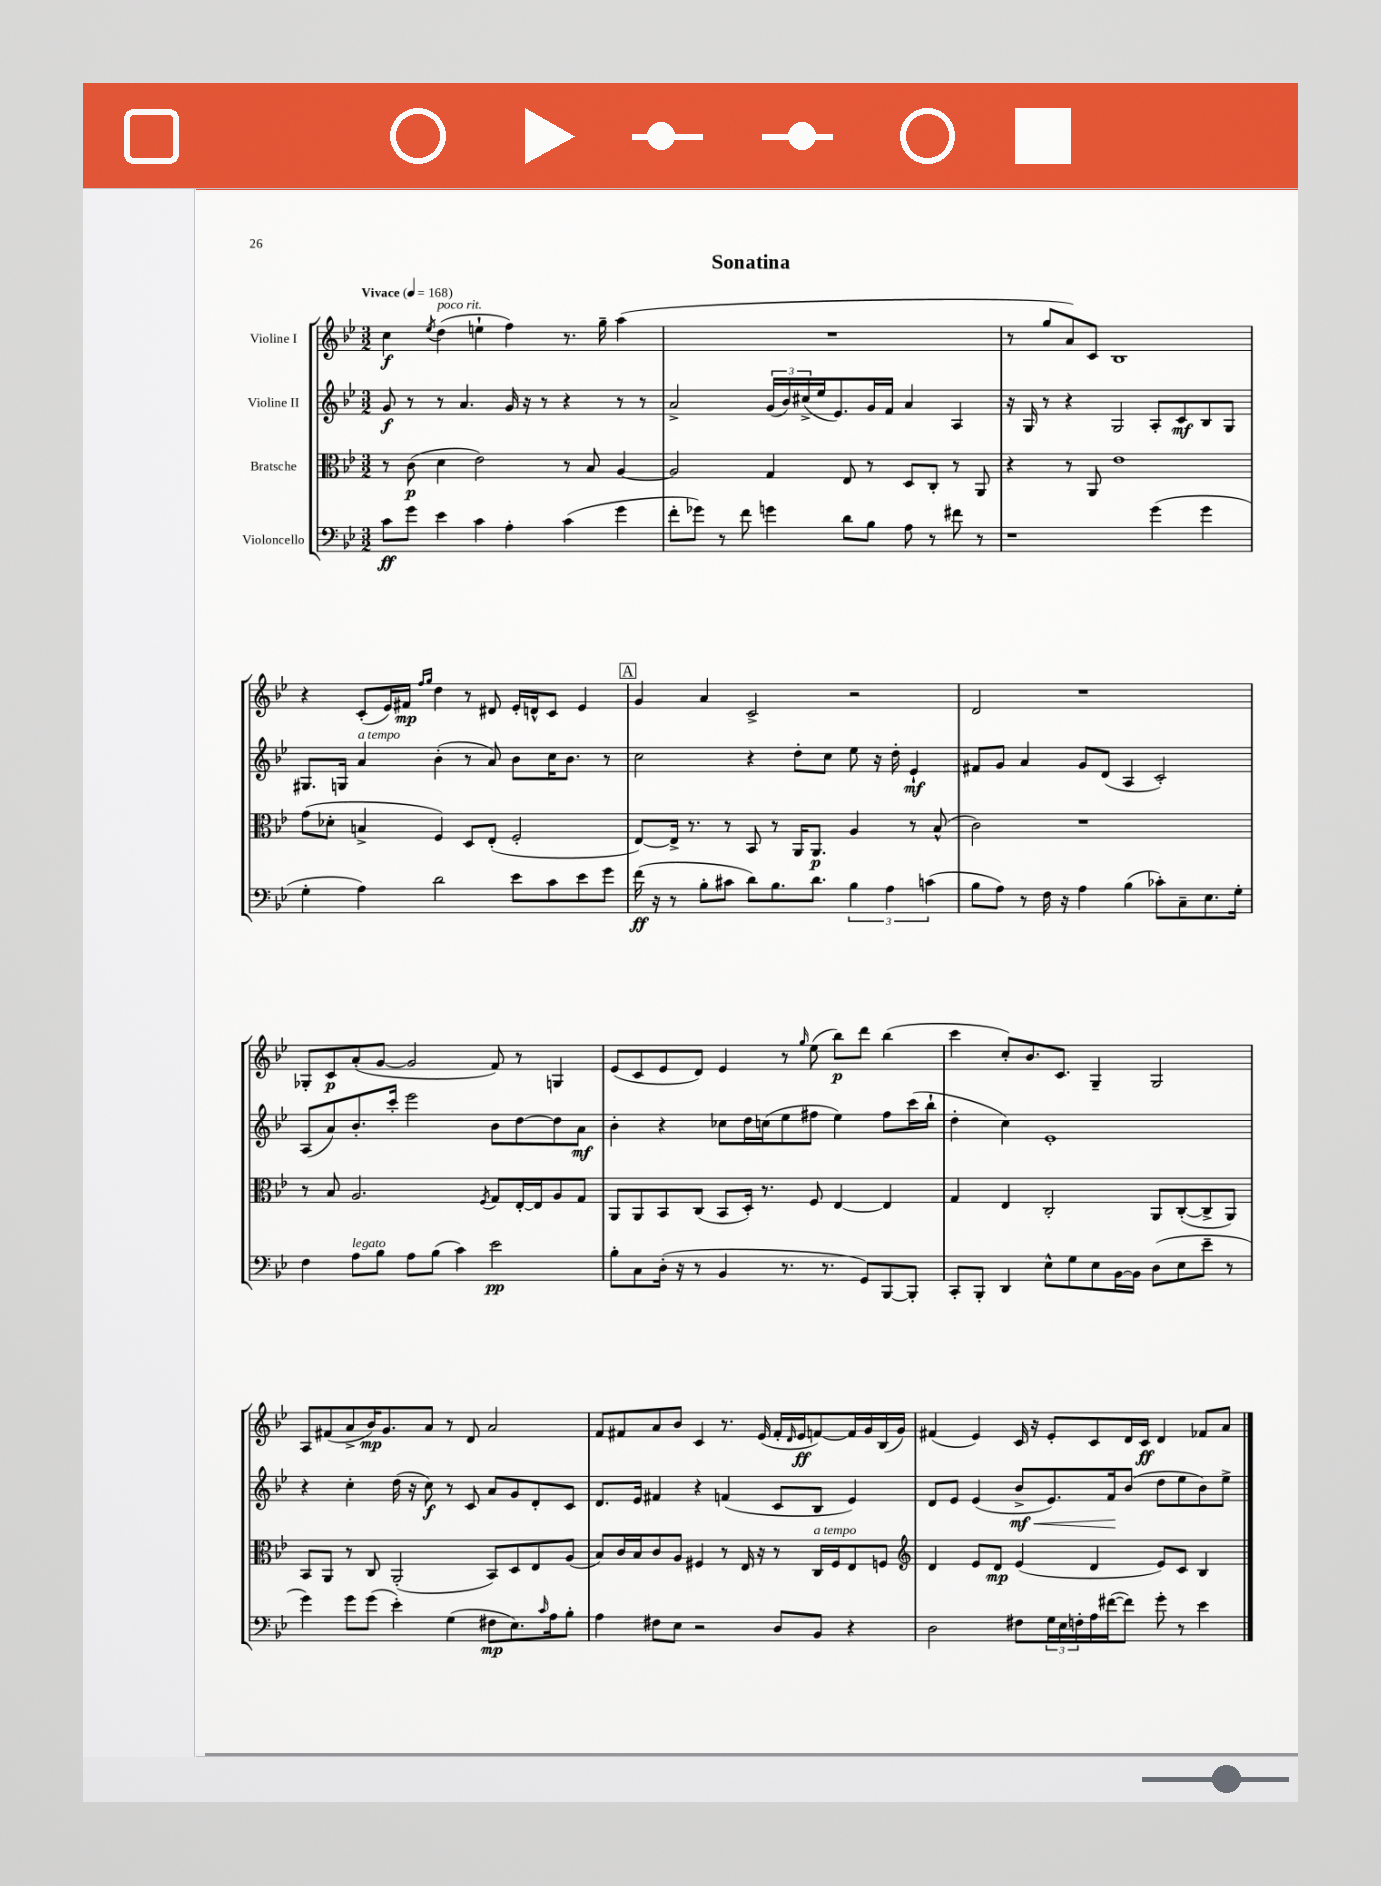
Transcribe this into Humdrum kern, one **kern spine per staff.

**kern	**dynam	**kern	**dynam	**kern	**dynam	**kern	**dynam
*part4	*part4	*part3	*part3	*part2	*part2	*part1	*part1
*staff4	*staff4	*staff3	*staff3	*staff2	*staff2	*staff1	*staff1
*I"Violoncello	*	*I"Bratsche	*	*I"Violine II	*	*I"Violine I	*
*clefF4	*	*clefC3	*	*clefG2	*	*clefG2	*
*k[b-e-]	*	*k[b-e-]	*	*k[b-e-]	*	*k[b-e-]	*
*M3/2	*	*M3/2	*	*M3/2	*	*M3/2	*
*MM168	*	*MM168	*	*MM168	*	*MM168	*
=1	=1	=1	=1	=1	=1	=1	=1
!	!	!	!	!	!	!LO:TX:a:B:t=Vivace	!
8c\L	ff	8r	.	8g/	f	4cc\	f
8g\J	.	(8c\	p	8r	.	.	.
.	.	.	.	.	.	8qee-/	.
!	!	!	!	!	!	!LO:TX:a:i:t=poco rit.	!
4e-\	.	4d\	.	8r	.	(4dd\	.
.	.	.	.	4.a/	.	.	.
4c\	.	2e-\)	.	.	.	4een`\	.
4A'\	.	.	.	16g/	.	4ff\)	.
.	.	.	.	16r	.	.	.
.	.	.	.	8r	.	.	.
(4c\	.	8r	.	4r	.	8.r	.
.	.	8B-/	.	.	.	.	.
.	.	.	.	.	.	16gg~\	.
4g\	.	[4A/	.	8r	.	(4aa\	.
.	.	.	.	8r	.	.	.
=2	=2	=2	=2	=2	=2	=2	=2
8f'\L	.	2A/]	.	2a^/	.	1.r	.
8g-X\J)	.	.	.	.	.	.	.
8r	.	.	.	.	.	.	.
8f\	.	.	.	.	.	.	.
4gn\	.	4G/	.	(24g/LL	.	.	.
.	.	.	.	24b-/)	.	.	.
.	.	.	.	(24cc#X^/	.	.	.
.	.	.	.	16ee-/J	.	.	.
.	.	.	.	8.e-/)	.	.	.
8d\L	.	8E-/	.	.	.	.	.
8B-\J	.	8r	.	16g/L	.	.	.
.	.	.	.	16f/JJ	.	.	.
8A\	.	8D/L	.	4a/	.	.	.
8r	.	8C'/J	.	.	.	.	.
8f#X\	.	8r	.	4A/	.	.	.
8r	.	8AA/	.	.	.	.	.
=3	=3	=3	=3	=3	=3	=3	=3
1r	.	4r	.	16r	.	8r	.
.	.	.	.	16G/	.	.	.
.	.	.	.	8r	.	8gg/L	.
.	.	8r	.	4r	.	8a/)	.
.	.	8AA/	.	.	.	8c/J	.
.	.	1e-	.	2G/	.	1B-	.
(4g\	.	.	.	8A'/L	.	.	.
.	.	.	.	8c/	mf	.	.
4g\	.	.	.	8B-/	.	.	.
.	.	.	.	8G/J	.	.	.
!!LO:LB:g=z
=4	=4	=4	=4	=4	=4	=4	=4
4G'\	.	(8g\L	.	8.G#X/L	.	4r	.
.	.	8d-X'\J	.	.	.	.	.
.	.	.	.	16Gn/Jk	.	.	.
!	!	!	!	!LO:TX:a:i:t=a tempo	!	!	!
4A\)	.	4Bn^/	.	4a/	.	(8c'/L	.
.	.	.	.	.	.	16e-/L)	.
.	.	.	.	.	.	16f#X/JJ	mp
.	.	.	.	.	.	16qqff/LL	.
.	.	.	.	.	.	16qqgg/JJ	.
2d\	.	4F/)	.	(4b-'\	.	4dd\	.
.	.	8D/L	.	8r	.	8r	.
.	.	(8E-'/J	.	8a/)	.	8d#X/	.
8e-\L	.	2F'/	.	8b-\L	.	16e-'/LL	.
.	.	.	.	.	.	16dn^^/J	.
8c\	.	.	.	16cc\K	.	8c/J	.
.	.	.	.	8.b-\J	.	.	.
8e-\	.	.	.	.	.	4e-/	.
8g\J	.	.	.	8r	.	.	.
!!LO:REH:place=s1:t=A
=5	=5	=5	=5	=5	=5	=5	=5
(16f\	ff	[8E-/L)	.	2cc\	.	4g/	.
16r	.	.	.	.	.	.	.
8r	.	16E-^/Jk]	.	.	.	.	.
.	.	8.r	.	.	.	.	.
8B-'\L	.	.	.	.	.	4a/	.
8c#X\J	.	8r	.	.	.	.	.
8d\L)	.	8BB-/	.	4r	.	2c^/	.
8.B-\	.	8r	.	.	.	.	.
.	.	16AA/KL	.	8dd'\L	.	.	.
8.d\J	.	8.AA/J	p	.	.	.	.
.	.	.	.	8cc\J	.	.	.
6B-\	.	4A/	.	8ee-\	.	2r	.
.	.	.	.	16r	.	.	.
6A\	.	.	.	.	.	.	.
.	.	.	.	16dd'\	.	.	.
.	.	8r	.	4e-`/	mf	.	.
(6cn\	.	.	.	.	.	.	.
.	.	(8B-^^/	.	.	.	.	.
=6	=6	=6	=6	=6	=6	=6	=6
8B-\L	.	2c\)	.	8f#X/L	.	2d/	.
8A\J)	.	.	.	8g/J	.	.	.
8r	.	.	.	4a/	.	.	.
16F\	.	.	.	.	.	.	.
16r	.	.	.	.	.	.	.
4A\	.	1r	.	8g/L	.	1r	.
.	.	.	.	(8d/J	.	.	.
(4B-\	.	.	.	4A/	.	.	.
8c-X'\L)	.	.	.	2c'/)	.	.	.
8C~\	.	.	.	.	.	.	.
8.E-\	.	.	.	.	.	.	.
16G'\Jk	.	.	.	.	.	.	.
!!LO:LB:g=z
=7	=7	=7	=7	=7	=7	=7	=7
4F\	.	8r	.	(8A/L	.	8G-X'/L	.
.	.	8B-/	.	8a/)	.	8c/	p
!LO:TX:a:i:t=legato	!	!	!	!	!	!	!
8A\L	.	2.A/	.	8.b-'/	.	(8a'/	.
8B-\J	.	.	.	.	.	[8g/J	.
.	.	.	.	16ccc'/Jk	.	.	.
8A\L	.	.	.	2eee-\	.	2g/]	.
(8B-\J	.	.	.	.	.	.	.
4c\)	.	.	.	.	.	.	.
.	.	8qF/	.	.	.	.	.
2e-\	pp	8G/L	.	8b-\L	.	8f/)	.
.	.	[16E-'/L	.	[8dd\	.	8r	.
.	.	16E-/J]	.	.	.	.	.
.	.	8A/	.	8dd\]	.	4Gn/	.
.	.	8G/J	.	8a\J	mf	.	.
=8	=8	=8	=8	=8	=8	=8	=8
8B-'\L	.	8AA/L	.	4b-'\	.	(8e-/L	.
8C\	.	8AA/	.	.	.	8c/	.
(16D'\Jk	.	8BB-/	.	4r	.	8e-/	.
16r	.	.	.	.	.	.	.
8r	.	(8C/J	.	.	.	8d/J)	.
4BB-/	.	8BB-/L	.	8cc-X\L	.	4e-/	.
.	.	16D'/Jk)	.	16dd\L	.	.	.
.	.	8.r	.	(16ccn\J	.	.	.
8.r	.	.	.	8ee-\	.	8r	.
.	.	.	.	.	.	16qqgg/	.
.	.	8F/	.	8ff#X\J	.	(8ee-\	.
8.r	.	.	.	.	.	.	.
.	.	[4E-/	.	4ee-\)	.	8bb-\L)	p
8GG/L)	.	.	.	.	.	8ddd\J	.
[8BBB-/	.	4E-/]	.	8ff#\L	.	(4bb-\	.
8BBB-'/J]	.	.	.	(16ccc\L	.	.	.
.	.	.	.	16bb-`\JJ	.	.	.
=9	=9	=9	=9	=9	=9	=9	=9
8CC'/L	.	4G/	.	4dd'\	.	4ccc\	.
8BBB-'/J	.	.	.	.	.	.	.
4DD/	.	4E-/	.	4cc\)	.	8cc'/L)	.
.	.	.	.	.	.	8.b-/	.
8E-^^\L	.	2C'/	.	1e-'	.	.	.
.	.	.	.	.	.	8.c/J	.
8G\	.	.	.	.	.	.	.
8E-\	.	.	.	.	.	4G~/	.
[16BB-\L	.	.	.	.	.	.	.
16BB-\JJ]	.	.	.	.	.	.	.
(8D\L	.	8AA/L	.	.	.	2G/	.
8E-\	.	([8C'/	.	.	.	.	.
8e-~\J	.	8C^/]	.	.	.	.	.
8r	.	8AA/J)	.	.	.	.	.
!!LO:LB:g=z
=10	=10	=10	=10	=10	=10	=10	=10
4g\)	.	8BB-/L	.	4r	.	8A/L	.
.	.	8AA/J	.	.	.	(8f#X/	.
8g\L	.	8r	.	4cc'\	.	8a^/	.
(8g\J	.	8C/	.	.	.	16b-/K)	mp
.	.	.	.	.	.	8.g/	.
4e-'\)	.	(2AA'/	.	(16dd\	.	.	.
.	.	.	.	16r	.	.	.
.	.	.	.	8cc\)	f	8a/J	.
(4G\	.	.	.	8r	.	8r	.
.	.	.	.	8c/	.	8d/	.
8F#X\L	mp	8BB-/L)	.	8a/L	.	2a/	.
8.E-\)	.	8D/	.	8g/	.	.	.
.	.	8E-/	.	8d'/	.	.	.
16qqc/	.	.	.	.	.	.	.
16A\k	.	.	.	.	.	.	.
8B-'\J	.	(8A/J	.	8c/J	.	.	.
=11	=11	=11	=11	=11	=11	=11	=11
4A\	.	8B-/L)	.	8.d/L	.	8f/L	.
.	.	16c/L	.	.	.	8f#X/	.
.	.	16B-/J	.	16e-/Jk	.	.	.
8F#X\L	.	8c/	.	4f#X/	.	8a/	.
8E-\J	.	8A/J	.	.	.	8b-/J	.
2r	.	4F#X/	.	4r	.	4c/	.
.	.	8r	.	(4fn/	.	8.r	.
.	.	16E-/	.	.	.	.	.
.	.	16r	.	.	.	(16e-/	.
8D/L	.	8r	.	8c/L	.	16f#'/LL	.
.	.	.	.	.	.	16qqd/	.
.	.	.	.	.	.	16e-/J	ff
!	!	!LO:TX:a:i:t=a tempo	!	!	!	!	!
8BB-/J	.	16C/LL	.	8B-/J	.	[8fn/)	.
.	.	16F#/J	.	.	.	.	.
4r	.	8E-/	.	4e-/)	.	16f/L]	.
.	.	.	.	.	.	16g/	.
.	.	8Fn/J	.	.	.	(16B-/	.
.	.	.	.	.	.	16g/JJ)	.
=12	=12	=12	=12	=12	=12	=12	=12
*	*	*clefG2	*	*	*	*	*
2D\	.	4d/	.	8d/L	.	(4f#X/	.
.	.	.	.	8e-/J	.	.	.
.	.	8e-/L	.	(4e-/	.	4e-/)	.
.	.	8d/J	mp	.	.	.	.
!	!	!	!	!	!LO:HP:b	!	!
8F#X\L	.	(4e-/	.	8b-^/L	< mf	16c/	.
.	.	.	.	.	.	16r	.
24G\L	.	.	.	8.e-/)	.	8e-'/L	.
24E-\	.	.	.	.	.	.	.
24Fn'\	.	.	.	.	.	.	.
16A\	.	4d/	.	.	.	8c/	.
([16f#X\J	.	.	.	16f/k	.	.	.
8f#\J])	.	.	.	(8b-/J	[	16d/L	.
.	.	.	.	.	.	16c/JJ	ff
8g'\	.	8e-/L)	.	8dd\L	.	4d/	.
8r	.	8c/J	.	8ee-\	.	.	.
4e-\	.	4B-/	.	8b-\)	.	8f-X/L	.
.	.	.	.	8ee-^\J	.	8a/J	.
==	==	==	==	==	==	==	==
*-	*-	*-	*-	*-	*-	*-	*-
